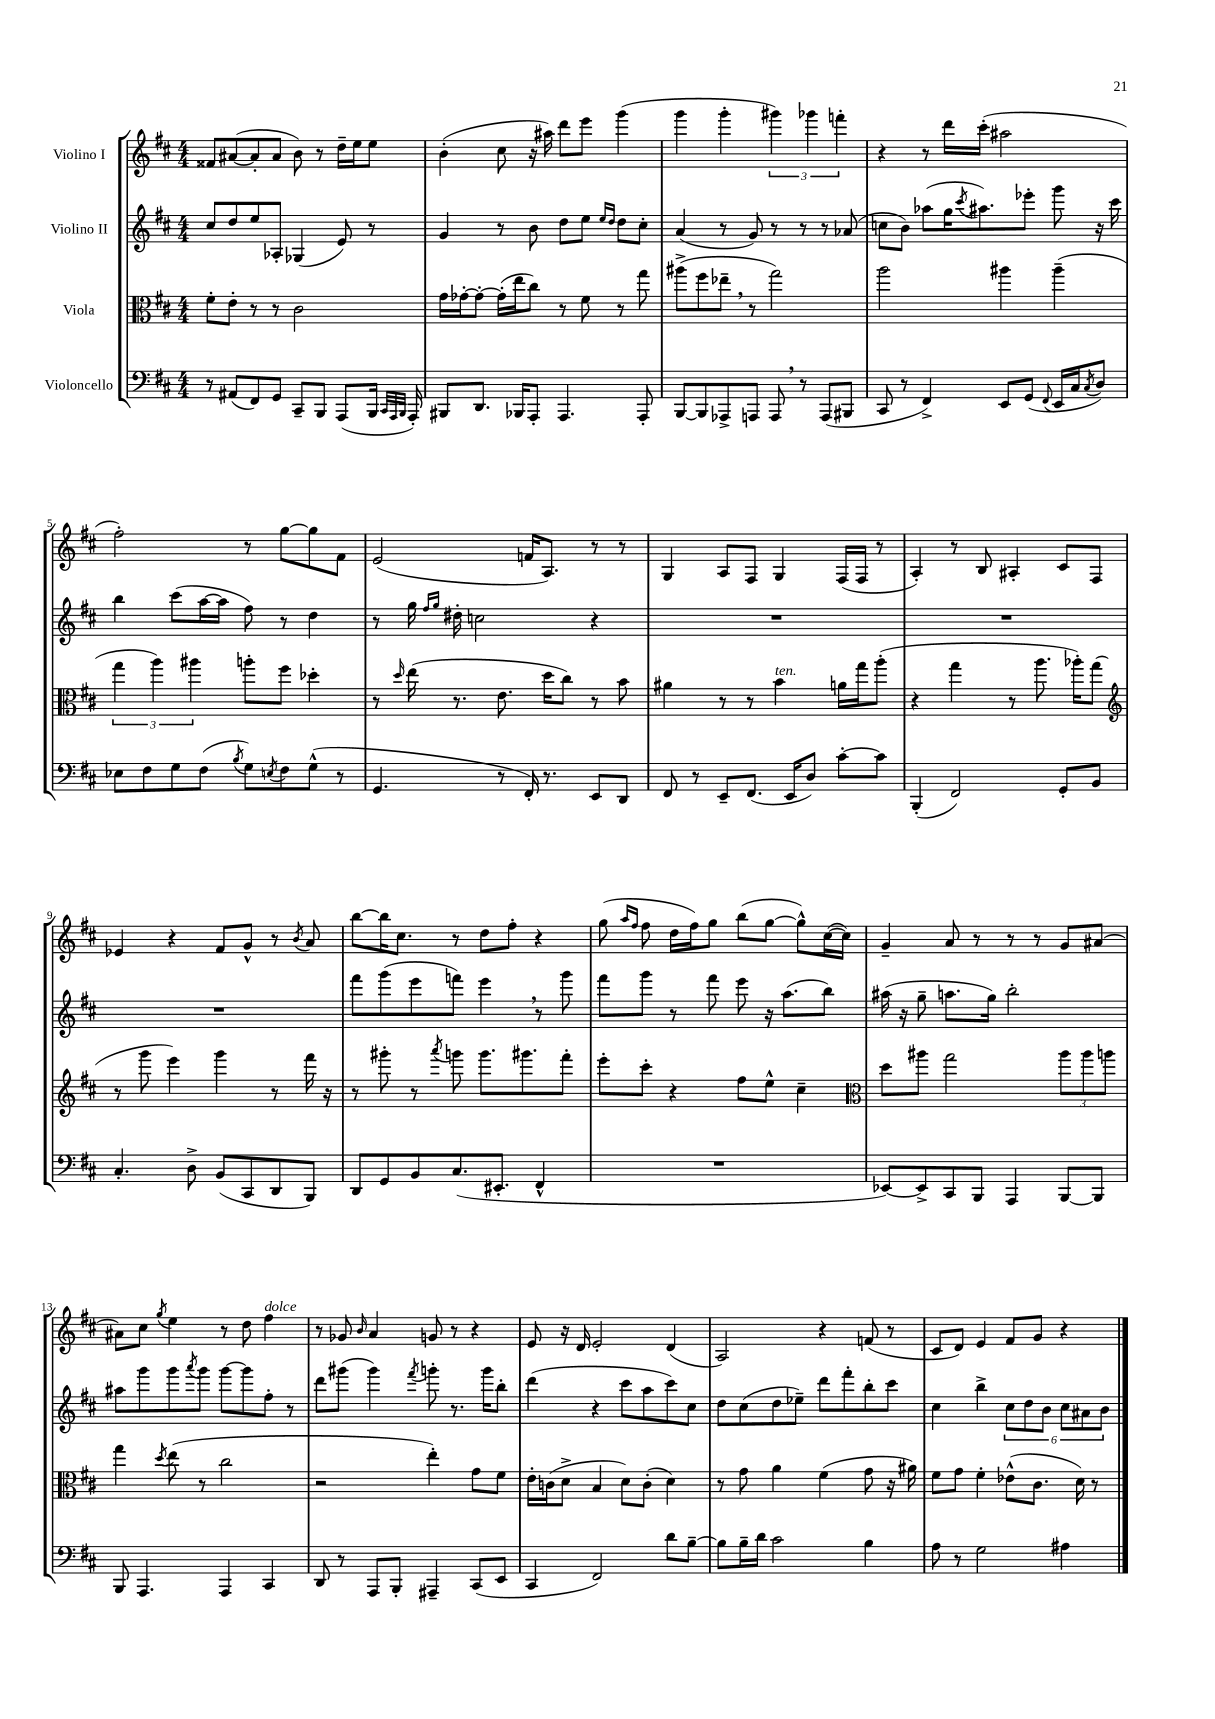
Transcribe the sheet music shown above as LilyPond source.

<<
\new StaffGroup <<
\new Staff = "s0" \with { instrumentName = "Violino I" } {
    \clef treble \key d \major \numericTimeSignature \time 4/4
    fisis'8 ais'8~( ais'8-. ais'8 b'8) r8 d''16-- e''16 e''8 |
    b'4-.( cis''8 r16 ais''16) d'''8 e'''8 g'''4( |
    g'''4 g'''4-. \tuplet 3/2 { gis'''4) ges'''4 f'''4-. } |
    r4 r8 d'''16 cis'''16-.( ais''2 |
    fis''2-.) r8 g''8~ g''8 fis'8 |
    e'2( f'16 a8.) r8 r8 |
    g4 a8 fis8 g4 fis16( fis16 r8 |
    a4-.) r8 b8 ais4-. cis'8 fis8 |
    ees'4 r4 fis'8 g'8-^ r8 \acciaccatura { b'8 } a'8 |
    b''8~ b''16 cis''8. r8 d''8 fis''8-. r4 |
    g''8( \grace { a''16 fis''16 } fis''8 d''16 fis''16) g''8 b''8( g''8~ g''8-^) cis''16~( cis''16) |
    g'4-- a'8 r8 r8 r8 g'8 ais'8~ |
    ais'8 cis''8 \acciaccatura { g''8 } e''4 r8 d''8 fis''4^\markup { \italic "dolce" } |
    r8 ges'8 \grace { b'16 } a'4 g'8 r8 r4 |
    e'8 r16 d'16 e'2-. d'4( |
    a2) r4 f'8( r8 |
    cis'8 d'8) e'4 fis'8 g'8 r4 \bar "|." |
}
\new Staff = "s1" \with { instrumentName = "Violino II" } {
    \clef treble \key d \major \numericTimeSignature \time 4/4
    cis''8 d''8 e''8 aes8-. ges4( e'8) r8 |
    g'4 r8 b'8 d''8 e''8 \grace { e''16 d''16 } d''8 cis''8-. |
    a'4( r8 g'8) r8 r8 r8 aes'8( |
    c''8 b'8) aes''8( g''16 \acciaccatura { cis'''8 } ais''8.) ees'''8-. g'''8 r16 cis'''16 |
    b''4 cis'''8( a''16~ a''16 fis''8) r8 d''4 |
    r8 g''16 \grace { fis''16 g''16 } dis''16-. c''2 r4 |
    R1 |
    R1 |
    R1 |
    fis'''8 g'''8( e'''8 f'''8) e'''4 \breathe r8 g'''8 |
    fis'''8 g'''8 r8 fis'''8 e'''8 r16 a''8.( b''8) |
    ais''16( r16 g''8-- a''8. g''16) b''2-. |
    ais''8 g'''8 g'''8 \acciaccatura { a'''8 } g'''8 g'''8~ g'''8 fis''8-. r8 |
    d'''8 gis'''8( gis'''4) \acciaccatura { fis'''8 } g'''8-. r8. g'''16 b''8-. |
    d'''4( r4 cis'''8 a''8 cis'''8) cis''8 |
    d''8 cis''8( d''8 ees''8--) d'''8 fis'''8-. b''8-. cis'''8 |
    cis''4 b''4-> \tuplet 6/4 { cis''8 d''8 b'8 cis''8 ais'8 b'8 } \bar "|." |
}
\new Staff = "s2" \with { instrumentName = "Viola" } {
    \clef alto \key d \major \numericTimeSignature \time 4/4
    fis'8-. e'8-. r8 r8 cis'2 |
    g'16 ges'16~-. ges'8~-. ges'16-.( e''16 cis''8) r8 fis'8 r8 g''8 |
    ais''8->( fis''8 ees''8-- \breathe r8 g''2) |
    a''2 ais''4 ais''4--( |
    \tuplet 3/2 { g''4 a''4) ais''4 } a''8-. fis''8 des''4-. |
    r8 \grace { d''16 } e''16( r8. e'8. d''16 cis''8) r8 b'8 |
    ais'4 r8 r8 b'4^\markup { \italic "ten." } a'16 g''16 a''8-.( |
    r4 g''4 r8 a''8. aes''16-.) g''8( |
    \clef treble r8 g'''8 e'''4) g'''4 r8 fis'''16 r16 |
    r8 gis'''8-. r8 \acciaccatura { a'''8 } g'''8 g'''8. gis'''8. fis'''8-. |
    e'''8-. cis'''8-. r4 fis''8 e''8-^ cis''4-- |
    \clef alto d''8 ais''8 g''2 \tuplet 3/2 { ais''8 ais''8 a''8 } |
    g''4 \acciaccatura { d''8 } e''8( r8 cis''2 |
    r2 e''4-.) g'8 fis'8 |
    e'16-. c'16( d'8-> b4 d'8) c'8-.( d'4) |
    r8 g'8 a'4 fis'4( g'8 r16 ais'16) |
    fis'8 g'8 fis'4-. ees'8-^( cis'8. d'16) r8 \bar "|." |
}
\new Staff = "s3" \with { instrumentName = "Violoncello" } {
    \clef bass \key d \major \numericTimeSignature \time 4/4
    r8 ais,8( fis,8) g,8 cis,8-- b,,8 a,,8( b,,16 \grace { cis,32 a,,32 b,,32 } a,,16-.) |
    bis,,8 d,8. bes,,16 a,,8-. a,,4. a,,8-. |
    b,,8~ b,,8 aes,,8-> a,,8 a,,8 \breathe r8 a,,8( bis,,8 |
    cis,8 r8 fis,4->) e,8 g,8( \appoggiatura { fis,8 } e,16 cis16 \acciaccatura { cis8 } d8) |
    ees8 fis8 g8 fis8( \acciaccatura { b8 } g8) \acciaccatura { e8 } fis8 g8-^( r8 |
    g,4. r8 fis,16-.) r8. e,8 d,8 |
    fis,8 r8 e,8-- fis,8.( e,16 d8) cis'8~-. cis'8 |
    b,,4-.( fis,2) g,8-. b,8 |
    cis4.-. d8-> b,8( cis,8 d,8 b,,8) |
    d,8 g,8 b,8 cis8.( eis,8.-. fis,4-^ |
    R1 |
    ees,8~) ees,8-> cis,8 b,,8 a,,4 b,,8~ b,,8 |
    b,,8 a,,4. a,,4 cis,4 |
    d,8 r8 a,,8 b,,8-. ais,,4-- cis,8( e,8 |
    cis,4 fis,2) d'8 b8~-- |
    b8 b16-- d'16 cis'2 b4 |
    a8 r8 g2 ais4 \bar "|." |
}
>>
>>
